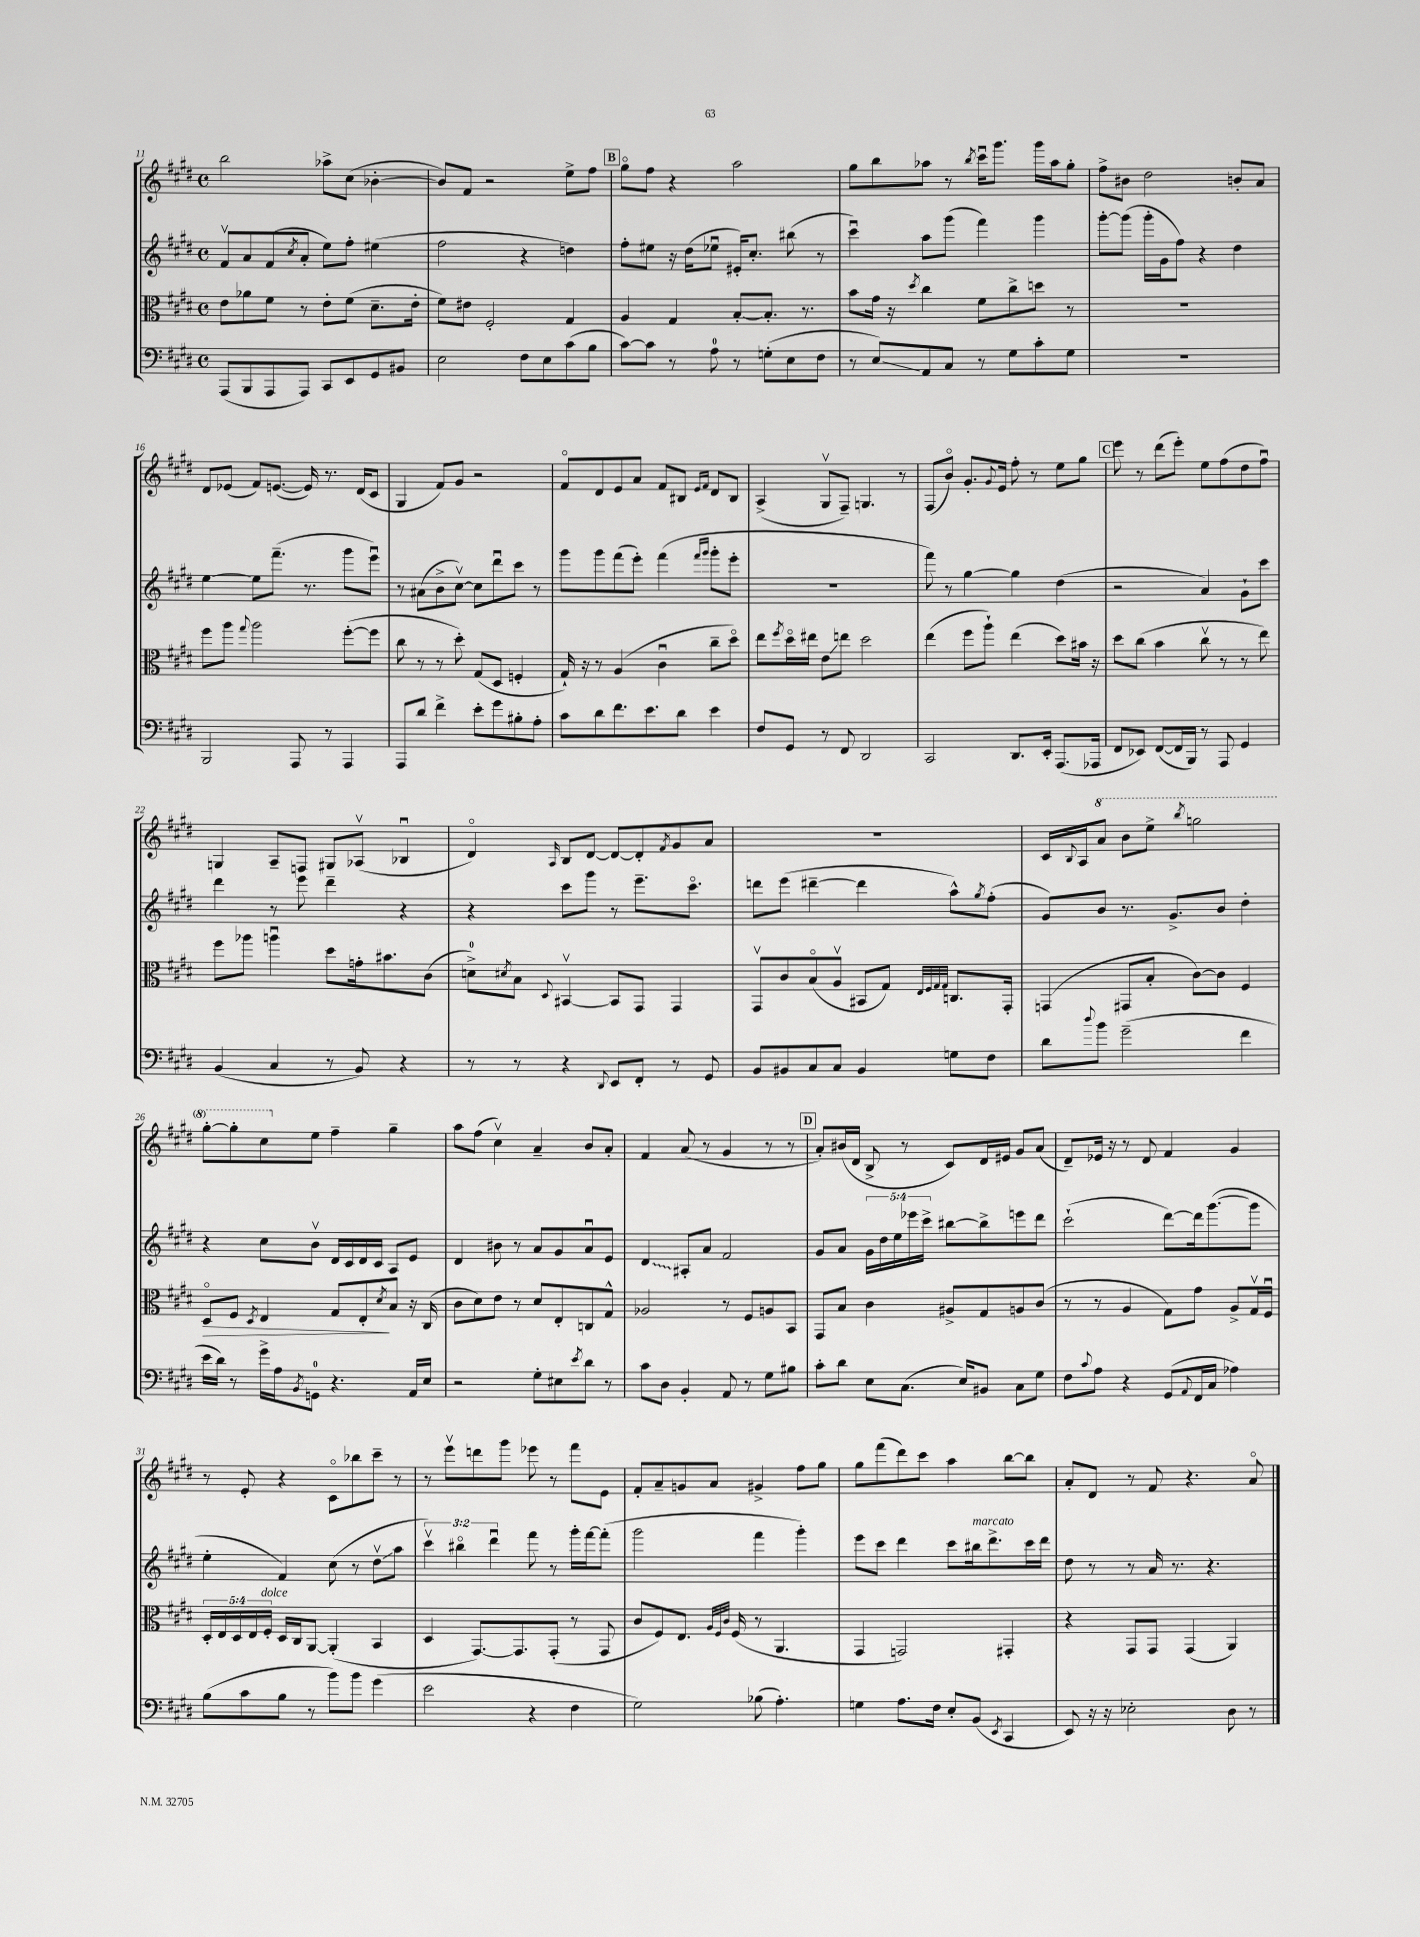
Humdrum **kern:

**kern	**kern	**kern	**kern
*staff4	*staff3	*staff2	*staff1
*clefF4	*clefC3	*clefG2	*clefG2
*k[f#c#g#d#]	*k[f#c#g#d#]	*k[f#c#g#d#]	*k[f#c#g#d#]
*M4/4	*M4/4	*M4/4	*M4/4
*met(c)	*met(c)	*met(c)	*met(c)
(8AAA	8e	8f#v	2bb
8BBB	8a-	8a	.
8AAA	8f#	(8f#	.
.	.	8qcc#	.
8AAA)	8r	8a'	.
8CC#	8e'	8ee)	8aa-^
8EE	(8f#	8ff#'	(8cc#
8GG#	8.d#~	(4ee#	[4b-'
8BB#	.	.	.
.	16e'	.	.
=	=	=	=
2E	8f#)	2ff#	8b-])
.	8e#	.	8f#
.	2F#'	.	2r
8F#	.	4r	.
8E	.	.	.
(8c#	4G#	4dd)	8ee^
8B	.	.	8ff#
=	=	=	=
[8c#)	4A	8ff#'	8gg#o
8c#]	.	8ee#	8ff#
8r	4G#	16r	4r
.	.	(16dd#	.
8A	.	8ee-u	.
8r	[8B'	16e#')	2aa
.	.	8.cc#'	.
(8G'	8.B']	.	.
8E	.	(8bb#	.
.	8.r	.	.
8F#	.	8r	.
=	=	=	=
8r	8b	4ccc#u)	8gg#
8E)	16g#	.	8bb
.	16r	.	.
.	8qdd#	.	.
8AA	4cc#	8aa	8aa-
8C#	.	(8ggg#	8r
.	.	.	8qbb
8r	8f#	4fff#)	16ccc#u
.	.	.	8.ggg#
8G#	8cc#^	.	.
8c#'	8dd	4ggg#	16ggg#
.	.	.	16aa-
8G#	8r	.	8gg#'
=	=	=	=
1r	1r	[8ggg#'	8ff#^
.	.	(8ggg#]	8b#
.	.	16ggg#'	2dd#
.	.	16g#	.
.	.	8ff#)	.
.	.	4r	.
.	.	4dd#	8b'
.	.	.	8a
=	=	=	=
2BBB	8ff#	[4ee	8d#
.	8aa	.	(8e-
.	8qqgg#	.	.
.	2aa	8ee]	8f#)
.	.	(8.fff#~	([8.e
8AAA	.	.	.
.	.	8.r	16e])
8r	.	.	8.r
4AAA	([8ff#'	8ggg#	.
.	.	.	(16d#
.	8ff#]	8eeeu)	8c#
=	=	=	=
8AAA	8cc#	8r	4G#
8d#	8r	(8a#	.
4f#^	8r	8b^	8f#)
.	8dd#')	[8cc#v)	8g#
8e'	(8G#	8cc#]	2r
8g#	8D#	8ddd#u	.
8B#'	4F'	8ccc#	.
8A'	.	8r	.
=	=	=	=
8c#	16G#`)	8ggg#	8f#o
.	16r	.	.
8d#	8r	8ggg#	8d#
8.f#	(4A	(8fff#	8e
.	.	8eee')	8a
8.e	.	.	.
.	4c#u	(4fff#	8f#
8d#	.	.	8B#
.	.	16qqfff#	16qqe
.	.	16qqggg#	16qqf#
4e	8cc#~	8ggg#'	8d#
.	8dd#o)	8eee'	8B#
=	=	=	=
8F#	8ee	1r	(4A^
.	8qff#	.	.
8GG#	16dd#o	.	.
.	16ee#	.	.
8r	8e	.	8G#v
8FF#	8ee	.	8F#~)
2DD#	2dd#	.	4.G
.	.	.	8r
=	=	=	=
2CC#	(4ee	8fff#)	(8F#
.	.	8r	8bo)
.	8ff#	[4gg#	8.g#'
.	8aa`)	.	.
.	.	.	8qqg#
.	.	.	16e
8.DD#	(4ee	4gg#]	8ff#'
.	.	.	8r
16EE'	.	.	.
(8.AAA	8dd#)	(4dd#	8ee
.	16b#	.	8gg#
16AAA-	16r	.	.
=	=	=	=
8FF#	8dd#	2r	8eee
8EE-)	(8cc#	.	8r
([8FF#	4b	.	(8ddd#
16FF#]	.	.	8eee')
16BBB)	.	.	.
8r	8cc#v	4a)	8ee
8AAA	8r	.	(8ff#
4GG#	8r	8g#`	8dd#
.	8ee)	8ccc#	8ff#u)
=	=	=	=
(4BB	8ff#	4ddd#	4G
.	8aa-	.	.
4C#	4aau	8r	8A~
.	.	8eee	8F
8r	8dd#	4ddd#~	8G#
8BB)	16g'	.	(8A-v
.	8.b#	.	.
4r	.	4r	4B-u
.	(8c#	.	.
=	=	=	=
8r	8d^)	4r	4d#o)
.	8qd#	.	.
8r	8B	.	.
.	8qqD#	.	16qqA
4r	[4BB#v	8ccc#	8B
.	.	8ggg#	[8d#
8qqDD#	.	.	.
8EE	8BB#]	8r	8d#_
8FF#'	8GG#	8.eee~	8d#']
.	.	.	8qf#
8r	4GG#	.	8g#
.	.	8.ccc#o	.
8GG#	.	.	8a
=	=	=	=
8BB	8GG#v	8ddd	1r
8BB#	8c#	(8eee	.
8C#	(8Bo	[4ddd#~	.
8C#	8Av	.	.
4BB#	8BB#	4ddd#]	.
.	8G#)	.	.
.	32qqE	.	.
.	32qqF#	.	.
.	32qqG#	.	.
.	32qqG#	.	.
8G	8.C	8aa^^)	.
.	.	8qgg#	.
8F#	.	(8ff#'	.
.	16GG#'	.	.
=	=	=	=
8d#	(4GG	8g#)	16c#
.	.	.	8qqB
.	.	.	16A
8qqdd#	.	.	.
8b	.	8b	8aa
(2g#~	8GG#	8.r	8bb
.	8B'	.	8eee^
.	.	8.g#^	.
.	.	.	8qbbb
.	[8c#)	.	2ggg
.	8c#]	8b	.
4f#	4F#	4dd#'	.
=	=	=	=
16e	8D#o	4r	[8ggg#'
16d#)	.	.	.
8r	8F#	.	8ggg#']
.	8qD#	.	.
16g#^	4E	8cc#	8ccc#
16A	.	.	.
8qBB	.	.	.
8GG	.	8bv	8ee
4.r	8G#	16d#	4ff#~
.	.	16c#	.
.	8E'	16d#	.
.	.	16c#	.
.	8qd#	.	.
.	8B	8A	4gg#~
16AA	16r	8e	.
16E	(16C#	.	.
=	=	=	=
2r	8c#	4d#	8aa
.	8d#)	.	(8ff#
.	8e	8b#	4cc#v)
.	8r	8r	.
8G#'	8d#	8a	4a~
8E#	8E'	8g#	.
8qe	.	.	.
8d#	8C	8au	8b
8r	8G#^^	8e	8a'
=	=	=	=
8c#	2A-	4d#	4f#
8D#	.	.	.
4BB'	.	8A#'	(8a
.	.	8a	8r
8AA	8r	2f#	4g#
8r	8F#	.	.
8G#	8A	.	8r
8B#	8BB	.	8r
=	=	=	=
8c#'	8GG#	8g#	8a')
8d#	8B	8a	(16b#
.	.	.	16d#
8E	4c#	20g#	8B^
.	.	20dd#	.
.	.	20ee	.
(8.C#	.	.	8r
.	.	20eee-	.
.	.	20ccc#^	.
.	8A#^	[8bb#	8c#)
16E)	.	.	.
8BB#	8G#	8bb#^]	16d#
.	.	.	16e#
8C#	8A	8eee	8g#
8G#	(8c#	8ddd#	(8a
=	=	=	=
8F#	8r	(2ccc#`	8d#~)
8qqc#	.	.	.
8A	8r	.	16e-
.	.	.	16r
4r	4A	.	8r
.	.	.	8d#
(8GG#	8G#)	[8ddd#)	4f#
8qqAA	.	.	.
16FF#	8g#	16ddd#]	.
16C#	.	([8.ggg#	.
4A-)	8A^	.	4g#
.	16G#v	8ggg#]	.
.	16F#u	.	.
=	=	=	=
(8B	20D#'	4ee'	8r
.	20E	.	.
.	20D#	.	.
8c#	.	.	8e'
.	20E	.	.
.	20F#'	.	.
8B	16D#	4f#)	4r
.	16C#	.	.
8r	[8AA	.	.
8b)	(4AA']	(8cc#	8c#o
8b	.	8r	8bb-
(4g#	4BB	8dd#v	8ccc#~
.	.	8aa	8r
=	=	=	=
2e	4D#	6ccc#v)	8r
.	.	.	8eeev
.	.	6bb#o	.
.	[8.GG#)	.	8ddd
.	.	6ddd#u	.
.	.	.	8ggg#
.	8.GG#]	.	.
4r	.	8fff#	8eee-
.	(8GG#'	8r	8r
4F#	8r	16ggg#'	8fff#
.	.	[16fff#	.
.	8GG#	(8fff#']	8e
=	=	=	=
2G#)	8c#	2ggg#	8f#'
.	8F#)	.	8a~
.	8.E	.	8g
.	.	.	8a
.	32qqA	.	.
.	32qqF#	.	.
.	32qqc#	.	.
.	(16F#	.	.
(8B-	8r	4fff#	4g#^
4.A')	4.AA	.	.
.	.	4ggg#')	8ff#
.	.	.	8gg#
=	=	=	=
4G	4GG#	8eee	8gg#
.	.	8ccc#	(8fff#
8.A	2GG)	4ddd#	8ddd#)
.	.	.	8ccc#
16F#	.	.	.
8E'	.	8ccc#	4aa
(8BB	.	16bb#	.
.	.	8.ddd#^	.
8qEE	.	.	.
4CC#	4GG#'	.	[8bb
.	.	16ccc#	8bb]
.	.	16ddd#	.
=	=	=	=
8EE)	4r	8dd#	8a'
16r	.	8r	8d#
16r	.	.	.
2E-'	8GG#	8r	8r
.	8GG#	16a	8f#
.	.	8.r	.
.	(4GG#	.	4.r
.	.	4.r	.
8D#	4AA)	.	.
8r	.	.	8ao
==	==	==	==
*-	*-	*-	*-
